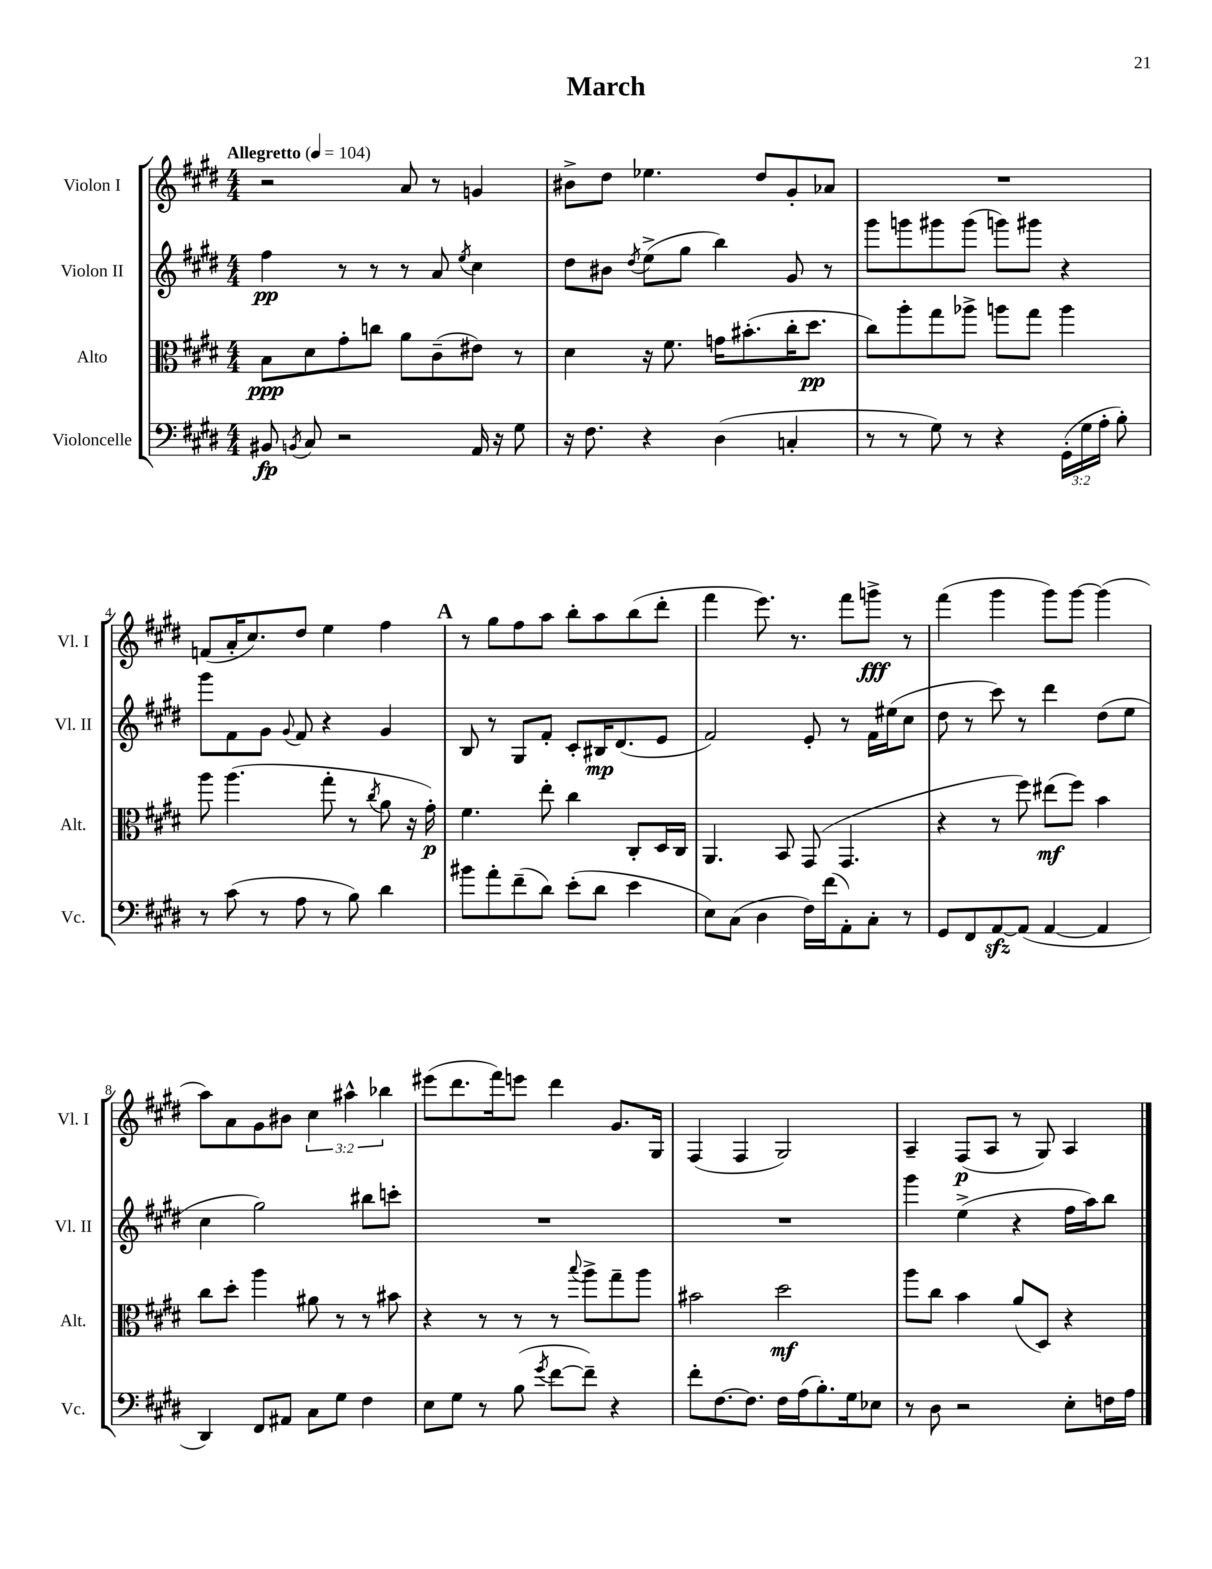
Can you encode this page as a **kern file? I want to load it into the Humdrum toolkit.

**kern	**dynam	**kern	**dynam	**kern	**dynam	**kern	**dynam
*part4	*part4	*part3	*part3	*part2	*part2	*part1	*part1
*staff4	*staff4	*staff3	*staff3	*staff2	*staff2	*staff1	*staff1
*I"Violoncelle	*	*I"Alto	*	*I"Violon II	*	*I"Violon I	*
*I'Vc.	*	*I'Alt.	*	*I'Vl. II	*	*I'Vl. I	*
*clefF4	*	*clefC3	*	*clefG2	*	*clefG2	*
*k[f#c#g#d#]	*	*k[f#c#g#d#]	*	*k[f#c#g#d#]	*	*k[f#c#g#d#]	*
*M4/4	*	*M4/4	*	*M4/4	*	*M4/4	*
*MM104	*	*MM104	*	*MM104	*	*MM104	*
=1	=1	=1	=1	=1	=1	=1	=1
!	!	!	!	!	!	!LO:TX:a:B:t=Allegretto	!
8BB#X/	fp	8B\L	ppp	4ff#\	pp	2r	.
8qBBn/	.	.	.	.	.	.	.
8C#/	.	8d#\	.	.	.	.	.
2r	.	8g#'\	.	8r	.	.	.
.	.	8ccn\J	.	8r	.	.	.
.	.	8a\L	.	8r	.	8a/	.
.	.	(8c#~\	.	8a/	.	8r	.
.	.	.	.	8qee/	.	.	.
16AA/	.	8e#X\J)	.	4cc#\	.	4gn/	.
16r	.	.	.	.	.	.	.
8G#\	.	8r	.	.	.	.	.
=2	=2	=2	=2	=2	=2	=2	=2
16r	.	4d#\	.	8dd#\L	.	8b#X^\L	.
8.F#\	.	.	.	.	.	.	.
.	.	.	.	8b#X\J	.	8dd#\J	.
.	.	.	.	8qdd#/	.	.	.
4r	.	16r	.	(8ee^\L	.	4.ee-X\	.
.	.	8.f#\	.	.	.	.	.
.	.	.	.	8gg#\J	.	.	.
(4D#\	.	16gn\KL	.	4bb\)	.	.	.
.	.	(8.b#X'\	.	.	.	.	.
.	.	.	.	.	.	8dd#/L	.
4Cn'/	.	16cc#'\K	.	8g#/	.	8g#'/	.
.	.	8.dd#\J	pp	.	.	.	.
.	.	.	.	8r	.	8a-X/J	.
=3	=3	=3	=3	=3	=3	=3	=3
8r	.	8cc#\L)	.	8ggg#\L	.	1r	.
8r	.	8aa'\	.	8gggn\	.	.	.
8G#\)	.	8gg#\	.	8ggg#X\	.	.	.
8r	.	8aa-X^\J	.	(8ggg#\J	.	.	.
4r	.	8aan\L	.	8gggn\L)	.	.	.
.	.	8gg#\J	.	8ggg#X\J	.	.	.
(24GG#'\LL	.	4aa\	.	4r	.	.	.
24G#\	.	.	.	.	.	.	.
24A'\JJ	.	.	.	.	.	.	.
8B'\)	.	.	.	.	.	.	.
!!LO:LB:g=z
=4	=4	=4	=4	=4	=4	=4	=4
8r	.	8aa\	.	8ggg#\L	.	(8fn/L	.
(8c#\	.	(4.aa\	.	8f#\	.	16a'/K	.
.	.	.	.	.	.	8.cc#/)	.
8r	.	.	.	8g#\J	.	.	.
.	.	.	.	8qqg#/	.	.	.
8A\	.	.	.	8f#/	.	8dd#/J	.
8r	.	8gg#'\	.	4r	.	4ee\	.
8B\)	.	8r	.	.	.	.	.
.	.	8qcc#/	.	.	.	.	.
4d#\	.	8a\	.	4g#/	.	4ff#\	.
.	.	16r	.	.	.	.	.
.	.	16g#'\)	p	.	.	.	.
!!LO:REH:place=s1:t=A
=5	=5	=5	=5	=5	=5	=5	=5
8b#X\L	.	4.f#\	.	8B/	.	8r	.
8a'\	.	.	.	8r	.	8gg#\L	.
(8f#~\	.	.	.	8G#/L	.	8ff#\	.
8d#\J)	.	8ee'\	.	8f#'/J	.	8aa\J	.
(8e'\L	.	4cc#\	.	8c#'/L	.	8bb'\L	.
8d#\J	.	.	.	16B#X/K	mp	8aa\	.
.	.	.	.	(8.d#/	.	.	.
4e\	.	8C#'/L	.	.	.	(8bb\	.
.	.	16D#/L	.	8e/J	.	8ddd#'\J	.
.	.	16C#/JJ	.	.	.	.	.
=6	=6	=6	=6	=6	=6	=6	=6
8E\L)	.	4.AA/	.	2f#/)	.	4fff#\	.
(8C#\J	.	.	.	.	.	.	.
4D#\	.	.	.	.	.	8.eee\)	.
.	.	8BB/	.	.	.	.	.
.	.	.	.	.	.	8.r	.
16F#\LL)	.	(8GG#/	.	8e'/	.	.	.
(16f#\J	.	.	.	.	.	.	.
8AA'\)	.	4.GG#/	.	8r	.	8fff#\L	.
8C#'\J	.	.	.	16f#\LL	.	8gggn^\J	fff
.	.	.	.	(16ee#X\J	.	.	.
8r	.	.	.	8cc#\J	.	8r	.
=7	=7	=7	=7	=7	=7	=7	=7
8GG#/L	.	4r	.	8dd#\	.	(4fff#\	.
8FF#/	.	.	.	8r	.	.	.
[8AAzz/	.	8r	.	8ccc#\)	.	4ggg#\	.
(8AA/J]	.	8ff#\)	.	8r	.	.	.
[4AA/	.	(8ee#X\L	mf	4ddd#\	.	8ggg#\L)	.
.	.	8ff#\J)	.	.	.	[8ggg#\J	.
4AA/]	.	4b\	.	(8dd#\L	.	(4ggg#\]	.
.	.	.	.	8ee\J	.	.	.
!!LO:LB:g=z
=8	=8	=8	=8	=8	=8	=8	=8
4DD#/)	.	8cc#\L	.	4cc#\	.	8aa\L)	.
.	.	8dd#'\J	.	.	.	8a\	.
8FF#/L	.	4aa\	.	2gg#\)	.	8g#\	.
8AA#X/J	.	.	.	.	.	8b#X\J	.
8C#\L	.	8a#X\	.	.	.	6cc#\	.
8G#\J	.	8r	.	.	.	.	.
.	.	.	.	.	.	6aa#X^^\	.
4F#\	.	8r	.	8bb#X\L	.	.	.
.	.	.	.	.	.	6bb-X\	.
.	.	8b#X\	.	8cccn'\J	.	.	.
=9	=9	=9	=9	=9	=9	=9	=9
8E\L	.	4r	.	1r	.	(8eee#X\L	.
8G#\J	.	.	.	.	.	8.ddd#\	.
8r	.	8r	.	.	.	.	.
.	.	.	.	.	.	16fff#\k)	.
(8B\	.	8r	.	.	.	8eeen\J	.
8qg#/	.	.	.	.	.	.	.
[8f#\L	.	8r	.	.	.	4ddd#\	.
.	.	8qqbb/	.	.	.	.	.
8f#~\J])	.	8aa^\L	.	.	.	.	.
4r	.	8gg#~\	.	.	.	8.g#/L	.
.	.	8aa\J	.	.	.	.	.
.	.	.	.	.	.	16G#/Jk	.
=10	=10	=10	=10	=10	=10	=10	=10
8f#'\L	.	2b#X\	.	1r	.	(4F#/	.
[8.F#\	.	.	.	.	.	.	.
.	.	.	.	.	.	4F#/	.
8.F#\J]	.	.	.	.	.	.	.
16F#\LL	.	2dd#\	mf	.	.	2G#/)	.
(16A\J	.	.	.	.	.	.	.
8.B'\)	.	.	.	.	.	.	.
16G#\k	.	.	.	.	.	.	.
8E-X\J	.	.	.	.	.	.	.
=11	=11	=11	=11	=11	=11	=11	=11
8r	.	8aa\L	.	4ggg#\	.	4A~/	.
8D#\	.	8cc#\J	.	.	.	.	.
2r	.	4b\	.	(4ee^\	.	(8F#/L	p
.	.	.	.	.	.	8A/J	.
.	.	(8a/L	.	4r	.	8r	.
.	.	8D#/J)	.	.	.	8G#/)	.
8E'\L	.	4r	.	16ff#\LL	.	4A/	.
.	.	.	.	16aa\J)	.	.	.
16Fn\L	.	.	.	8bb\J	.	.	.
16A\JJ	.	.	.	.	.	.	.
==	==	==	==	==	==	==	==
*-	*-	*-	*-	*-	*-	*-	*-
